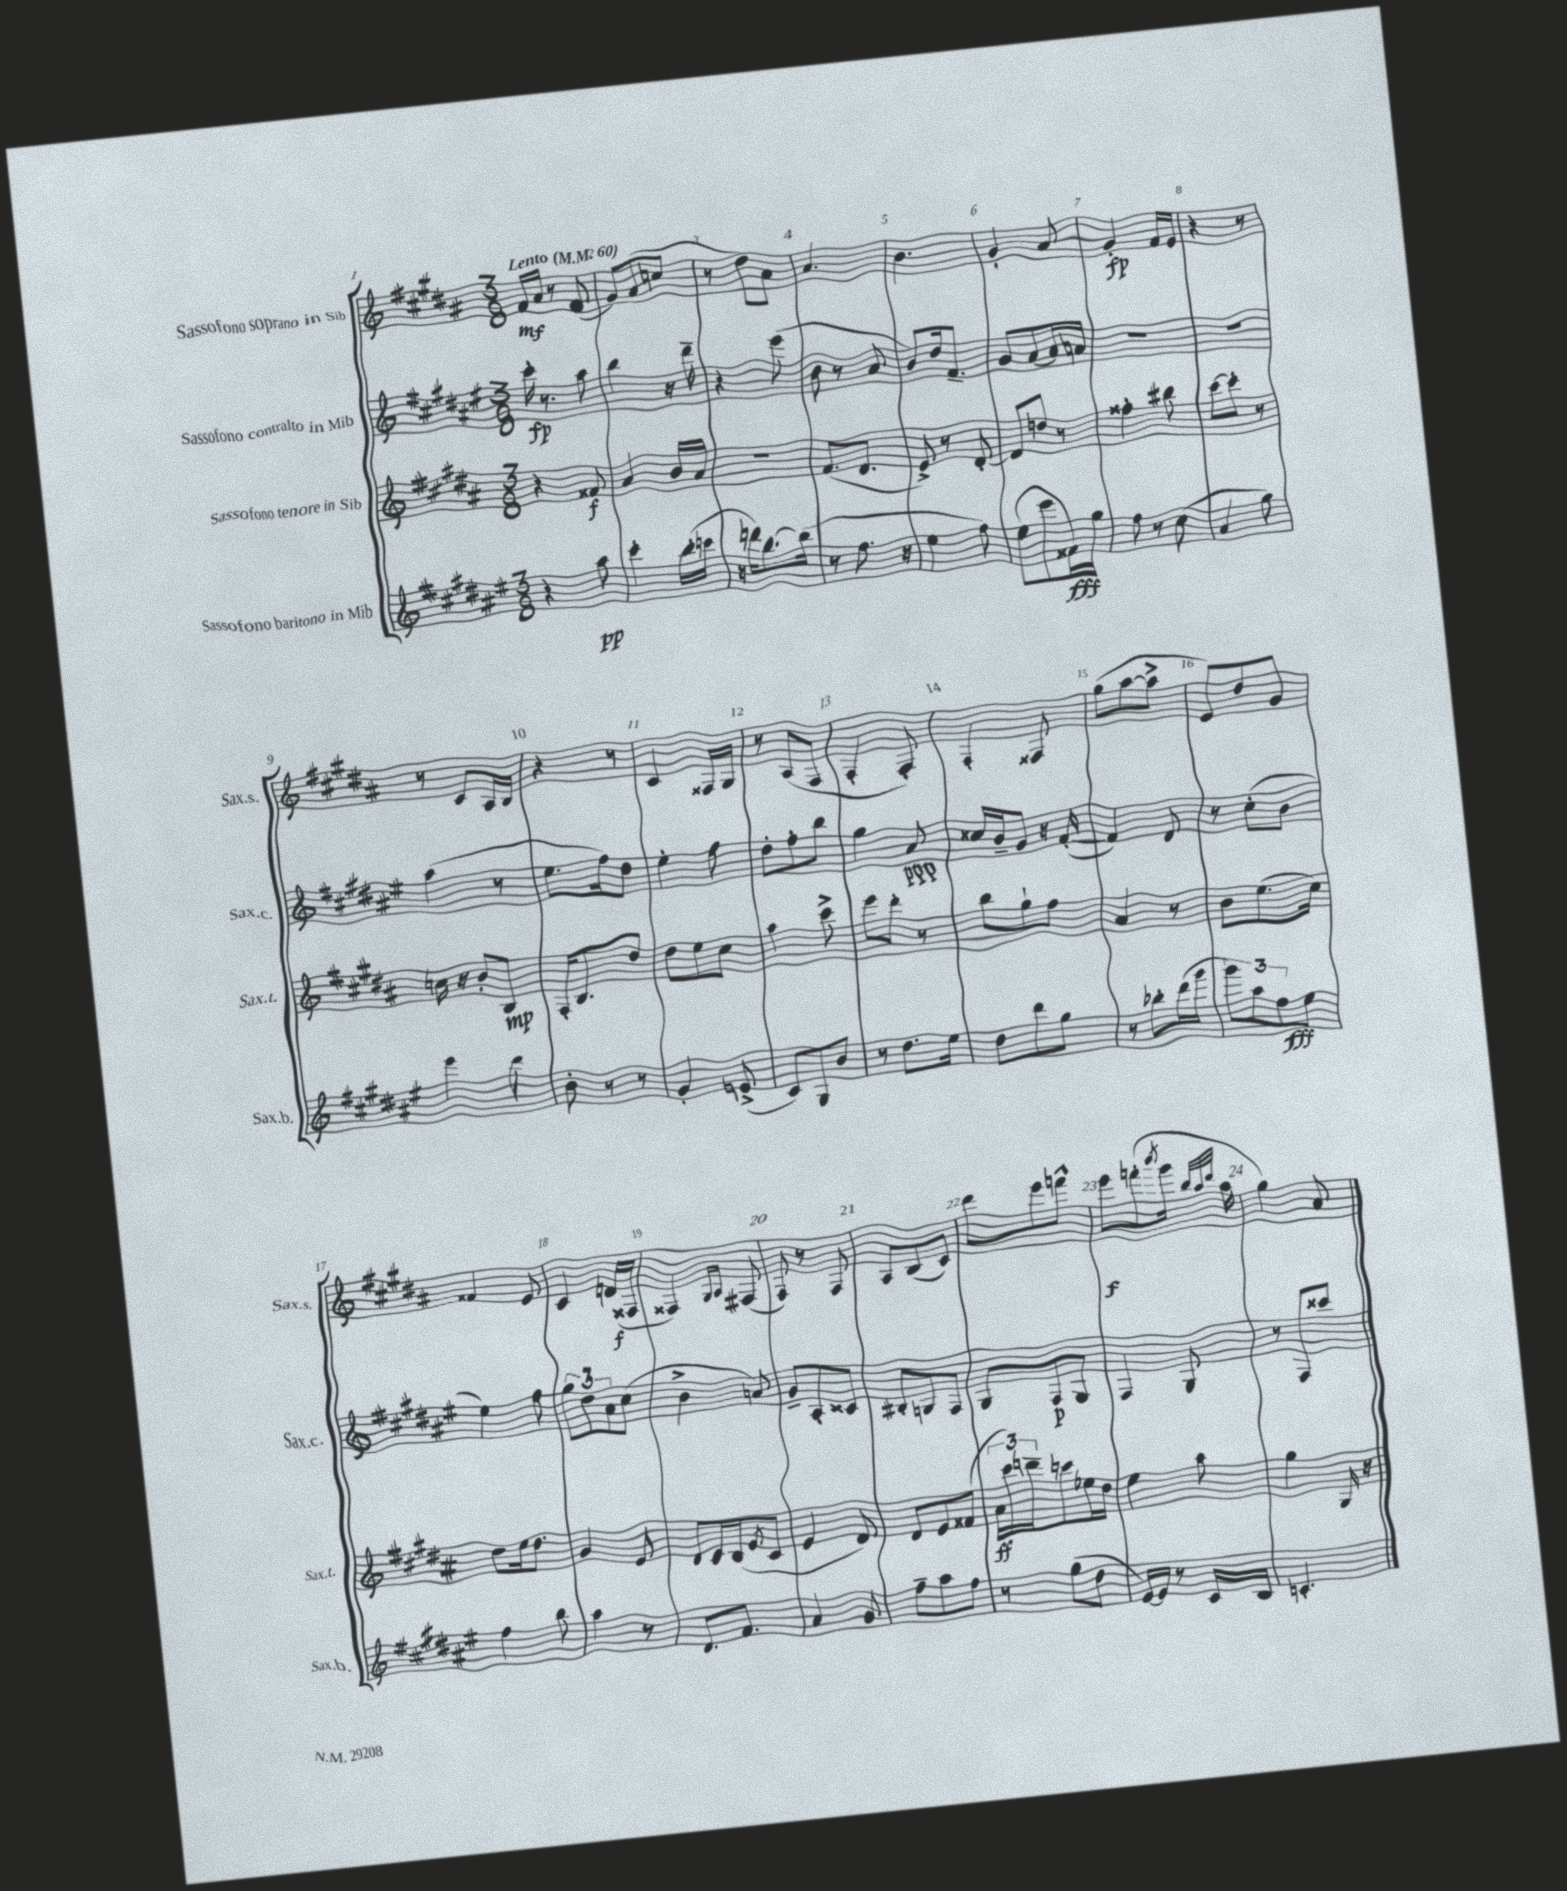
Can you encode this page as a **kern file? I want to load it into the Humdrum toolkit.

**kern	**kern	**kern	**kern
*staff4	*staff3	*staff2	*staff1
*clefG2	*clefG2	*clefG2	*clefG2
*k[f#c#g#d#a#e#]	*k[f#c#g#d#a#]	*k[f#c#g#d#a#e#]	*k[f#c#g#d#a#]
*M3/8	*M3/8	*M3/8	*M3/8
*MM60	*MM60	*MM60	*MM60
4r	4r	16ccc#'	16f#
.	.	8.r	16a#
.	.	.	8r
8aa#	8f##	8aa#	(8f#
=	=	=	=
4ccc#'	4a#	4bb	8g#)
.	.	.	(8a#
(16bb'	16b	16r	8cc
16ccc	16a#	16ddd#~	.
=	=	=	=
16r	4.r	4r	8r
16ddd)	.	.	.
[8.bb	.	.	8dd#)
.	.	(8eee#	8a#
(16bb]	.	.	.
=	=	=	=
8r	(8.f#	8b	4.a#
8.ff#	.	8r	.
.	8.d#	.	.
.	.	8a#	.
16r	.	.	.
=	=	=	=
4ee#	8e^)	8b)	4.b
.	8r	16dd#	.
.	.	8.f#~	.
8ff#)	[8d#'	.	.
=	=	=	=
(8ee#	8d#]	8g#	4g#'
8eee#	8dd	[8a#	.
16f##)	8r	16a#]	8a#
16gg#	.	16a	.
=	=	=	=
8ff#	4ff##'	4.r	4g#'
8r	.	.	.
(8cc#	8bb#	.	16f#
.	.	.	16e
=	=	=	=
4a#	[8ccc#	4.r	4r
.	8ccc#']	.	.
8gg#)	8r	.	8r
=	=	=	=
4eee#	16cc	(4aa#	8r
.	16r	.	.
.	8b'	.	8c#
8ddd#	8B	8r	16A#
.	.	.	16B
=	=	=	=
8b'	16F#'	8.ee#	4r
.	8.B	.	.
8r	.	.	.
.	.	16ff#)	.
8r	8dd#	8dd#	8r
=	=	=	=
4g#'	8dd#	4ee#'	4c#
.	8ee	.	.
(8e^	8cc#	8ff#	16F##
.	.	.	16G#
=	=	=	=
8c#)	4aa#	8dd#'	8r
8G#	.	8ff#'	(8A#
8b	8ccc#^	8bb	8F#
=	=	=	=
8r	8eee	4gg#	4F#'
8.dd#	8ddd#'	.	.
.	8r	8a#	8F#')
16ee#	.	.	.
=	=	=	=
8dd#	8bb	16cc##	4F#'
.	.	16b~	.
8ddd#	8gg#`	8g#	.
8gg#	8ff#	16r	8F##
.	.	([16f#'	.
=	=	=	=
8r	4a#	4f#])	(8gg#
8bb-'	.	.	[8aa#
(16ddd#	8r	8d#	8aa#^]
16ggg#	.	.	.
=	=	=	=
12ggg#)	8b	8r	8e)
12aa#	.	.	.
.	(8.ee	(8cc#'	8dd#
12ff#	.	.	.
8ee#	.	8b	8g#
.	16cc#)	.	.
=	=	=	=
4ff#	8dd#	4ee#)	4f##
.	16ee	.	.
.	8.dd#	.	.
8bb	.	8ff#	8e
=	=	=	=
4aa#	4g#	12gg#	4c#
.	.	12dd#	.
.	.	12a#	.
8r	8e	(8cc#	(16d
.	.	.	16F##
=	=	=	=
8.d#	8d#	4b^	4F##)
.	16c#	.	.
8.f#	(16B	.	.
.	.	.	16qqG#
.	8qe	.	16qqA#
.	8c#	8a)	(8F#
=	=	=	=
4a#	4e	8g#~	8F#)
.	.	8A#'	8r
8g#	8d#)	8c##	8F#
=	=	=	=
8ff#~	8d#	8B#'	8A#
8aa#	8e	8G	(8B
8ff#	(8f##	8F#	8c#)
=	=	=	=
8r	24a#	8G#	8ddd#
.	24ccc#)	.	.
.	24ddd~	.	.
(8gg#	8ccc	8F#	8eee
8dd#	16ee-	8G#	8fff^^
.	16dd#	.	.
=	=	=	=
[16e#)	4ee	4F#	8eee
16e#]	.	.	.
8r	.	.	(8fff'
.	.	.	8qbbb
16c#	8aa#	8G#	16ggg#
.	.	.	32qqbb
.	.	.	32qqaa#
.	.	.	32qqddd#
16B	.	.	16aa#
=	=	=	=
4.c'	4gg#	8r	4gg#)
.	.	8F#	.
.	16G#	8ccc##	8a#
.	16r	.	.
==	==	==	==
*-	*-	*-	*-
